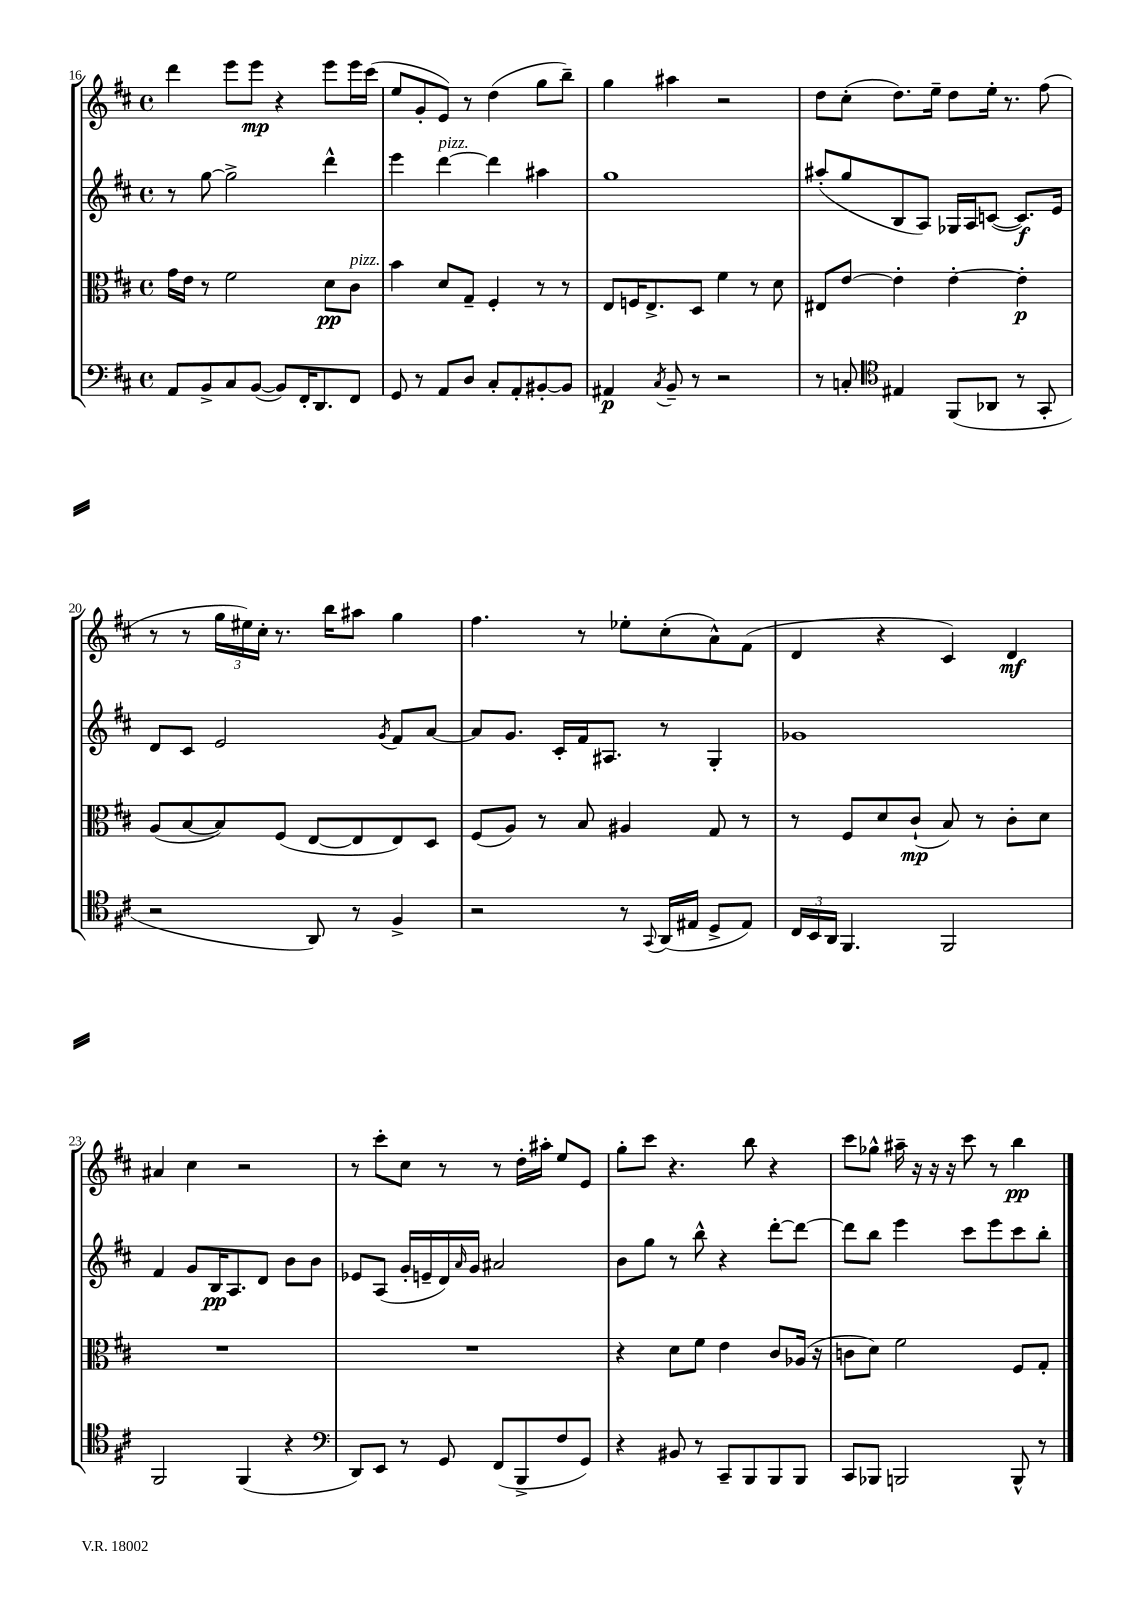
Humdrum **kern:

**kern	**dynam	**kern	**dynam	**kern	**dynam	**kern	**dynam
*part4	*part4	*part3	*part3	*part2	*part2	*part1	*part1
*staff4	*staff4	*staff3	*staff3	*staff2	*staff2	*staff1	*staff1
*clefF4	*	*clefC3	*	*clefG2	*	*clefG2	*
*k[f#c#]	*	*k[f#c#]	*	*k[f#c#]	*	*k[f#c#]	*
*M4/4	*	*M4/4	*	*M4/4	*	*M4/4	*
*met(c)	*	*met(c)	*	*met(c)	*	*met(c)	*
=16	=16	=16	=16	=16	=16	=16	=16
8AA/L	.	16g\LL	.	8r	.	4ddd\	.
.	.	16e\JJ	.	.	.	.	.
8BB^/	.	8r	.	[8gg\	.	.	.
8C#/	.	2f#\	.	2gg^\]	.	8eee\L	.
([8BB/J	.	.	.	.	.	8eee\J	mp
8BB/L])	.	.	.	.	.	4r	.
16FF#'/K	.	.	.	.	.	.	.
8.DD/	.	.	.	.	.	.	.
.	.	8d\L	pp	4ddd^^\	.	8eee\L	.
!	!	!LO:TX:a:i:t=pizz.	!	!	!	!	!
8FF#/J	.	8c#\J	.	.	.	16eee\L	.
.	.	.	.	.	.	(16ccc#\JJ	.
=17	=17	=17	=17	=17	=17	=17	=17
8GG/	.	4b\	.	4eee\	.	8ee/L	.
8r	.	.	.	.	.	8g'/	.
!	!	!	!	!LO:TX:a:i:t=pizz.	!	!	!
8AA/L	.	8d/L	.	[4ddd\	.	8e/J)	.
8D/J	.	8G~/J	.	.	.	8r	.
8C#'/L	.	4F#'/	.	4ddd\]	.	(4dd\	.
8AA'/	.	.	.	.	.	.	.
[8BB#X'/	.	8r	.	4aa#X\	.	8gg\L	.
8BB#/J]	.	8r	.	.	.	8bb~\J)	.
=18	=18	=18	=18	=18	=18	=18	=18
4AA#X/	p	8E/L	.	1gg	.	4gg\	.
.	.	16Fn/K	.	.	.	.	.
.	.	8.E^/	.	.	.	.	.
8qC#/	.	.	.	.	.	.	.
8BB~/	.	.	.	.	.	4aa#X\	.
8r	.	8D/J	.	.	.	.	.
2r	.	4f#\	.	.	.	2r	.
.	.	8r	.	.	.	.	.
.	.	8d\	.	.	.	.	.
=19	=19	=19	=19	=19	=19	=19	=19
8r	.	8E#X/L	.	(8aa#X'/L	.	8dd\L	.
8Cn'/	.	[8e/J	.	8gg/	.	(8cc#'\J	.
*clefC4	*	*	*	*	*	*	*
4E#X/	.	4e'\]	.	8B/	.	8.dd\L)	.
.	.	.	.	8A/J)	.	.	.
.	.	.	.	.	.	16ee~\Jk	.
(8FF#/L	.	[4e'\	.	16G-X/LL	.	8dd\L	.
.	.	.	.	16A/J	.	.	.
8AA-X/J	.	.	.	([8cn/J	.	16ee'\Jk	.
.	.	.	.	.	.	8.r	.
8r	.	4e'\]	p	8.c/L])	f	.	.
8GG'/	.	.	.	.	.	(8ff#\	.
.	.	.	.	16e/Jk	.	.	.
!!LO:LB:g=z
=20	=20	=20	=20	=20	=20	=20	=20
2r	.	(8A/L	.	8d/L	.	8r	.
.	.	[8B/	.	8c#/J	.	8r	.
.	.	8B/])	.	2e/	.	24gg\LL	.
.	.	.	.	.	.	24ee#X\)	.
.	.	.	.	.	.	24cc#'\JJ	.
.	.	(8F#/J	.	.	.	8.r	.
8AA/)	.	[8E/L	.	.	.	.	.
.	.	.	.	.	.	16bb\KL	.
8r	.	8E/]	.	.	.	8aa#X\J	.
.	.	.	.	8qg/	.	.	.
4F#^/	.	8E/)	.	8f#/L	.	4gg\	.
.	.	8D/J	.	[8a/J	.	.	.
=21	=21	=21	=21	=21	=21	=21	=21
2r	.	(8F#/L	.	8a/L]	.	4.ff#\	.
.	.	8A/J)	.	8.g/J	.	.	.
.	.	8r	.	.	.	.	.
.	.	.	.	16c#'/LL	.	.	.
.	.	8B/	.	16f#/J	.	8r	.
.	.	.	.	8.A#X/J	.	.	.
8r	.	4A#X/	.	.	.	8ee-X'\L	.
8qqGG/	.	.	.	.	.	.	.
(16AA/LL	.	.	.	8r	.	(8cc#'\	.
16E#X/JJ	.	.	.	.	.	.	.
8D^/L	.	8G/	.	4G'/	.	8a^^\)	.
8E#/J)	.	8r	.	.	.	(8f#\J	.
=22	=22	=22	=22	=22	=22	=22	=22
24C#/LL	.	8r	.	1g-X	.	4d/	.
24BB/	.	.	.	.	.	.	.
24AA/JJ	.	.	.	.	.	.	.
4.FF#/	.	8F#/L	.	.	.	.	.
.	.	8d/	.	.	.	4r	.
.	.	(8c#`/J	mp	.	.	.	.
2FF#/	.	8B/)	.	.	.	4c#/)	.
.	.	8r	.	.	.	.	.
.	.	8c#'\L	.	.	.	4d/	mf
.	.	8d\J	.	.	.	.	.
!!LO:LB:g=z
=23	=23	=23	=23	=23	=23	=23	=23
2FF#/	.	1r	.	4f#/	.	4a#X/	.
.	.	.	.	8g/L	.	4cc#\	.
.	.	.	.	16B/K	pp	.	.
.	.	.	.	8.A/	.	.	.
(4FF#/	.	.	.	.	.	2r	.
.	.	.	.	8d/J	.	.	.
4r	.	.	.	8b\L	.	.	.
.	.	.	.	8b\J	.	.	.
=24	=24	=24	=24	=24	=24	=24	=24
*clefF4	*	*	*	*	*	*	*
8DD/L)	.	1r	.	8e-X/L	.	8r	.
8EE/J	.	.	.	(8A/J	.	8ccc#'\L	.
8r	.	.	.	16g'/LL	.	8cc#\J	.
.	.	.	.	16en~/	.	.	.
8GG/	.	.	.	16d/)	.	8r	.
.	.	.	.	16qqa/	.	.	.
.	.	.	.	16g/JJ	.	.	.
(8FF#/L	.	.	.	2a#X/	.	8r	.
8BBB^/	.	.	.	.	.	16dd'\LL	.
.	.	.	.	.	.	16aa#X'\JJ	.
8F#/	.	.	.	.	.	8ee/L	.
8GG/J)	.	.	.	.	.	8e/J	.
=25	=25	=25	=25	=25	=25	=25	=25
4r	.	4r	.	8b\L	.	8gg'\L	.
.	.	.	.	8gg\J	.	8ccc#\J	.
8BB#X/	.	8d\L	.	8r	.	4.r	.
8r	.	8f#\J	.	8bb^^\	.	.	.
8CC#~/L	.	4e\	.	4r	.	.	.
8BBB/	.	.	.	.	.	8bb\	.
8BBB/	.	8c#/L	.	[8ddd'\L	.	4r	.
8BBB/J	.	(16A-X/Jk	.	8ddd\J_	.	.	.
.	.	16r	.	.	.	.	.
=26	=26	=26	=26	=26	=26	=26	=26
8CC#/L	.	8cn\L	.	8ddd\L]	.	8ccc#\L	.
8BBB-X/J	.	8d\J)	.	8bb\J	.	8gg-X^^\J	.
2BBBn/	.	2f#\	.	4eee\	.	16aa#X~\	.
.	.	.	.	.	.	16r	.
.	.	.	.	.	.	16r	.
.	.	.	.	.	.	16r	.
.	.	.	.	8ccc#\L	.	8ccc#\	.
.	.	.	.	8eee\	.	8r	.
8BBB^^/	.	8F#/L	.	8ccc#\	.	4bb\	pp
8r	.	8G'/J	.	8bb'\J	.	.	.
==	==	==	==	==	==	==	==
*-	*-	*-	*-	*-	*-	*-	*-
